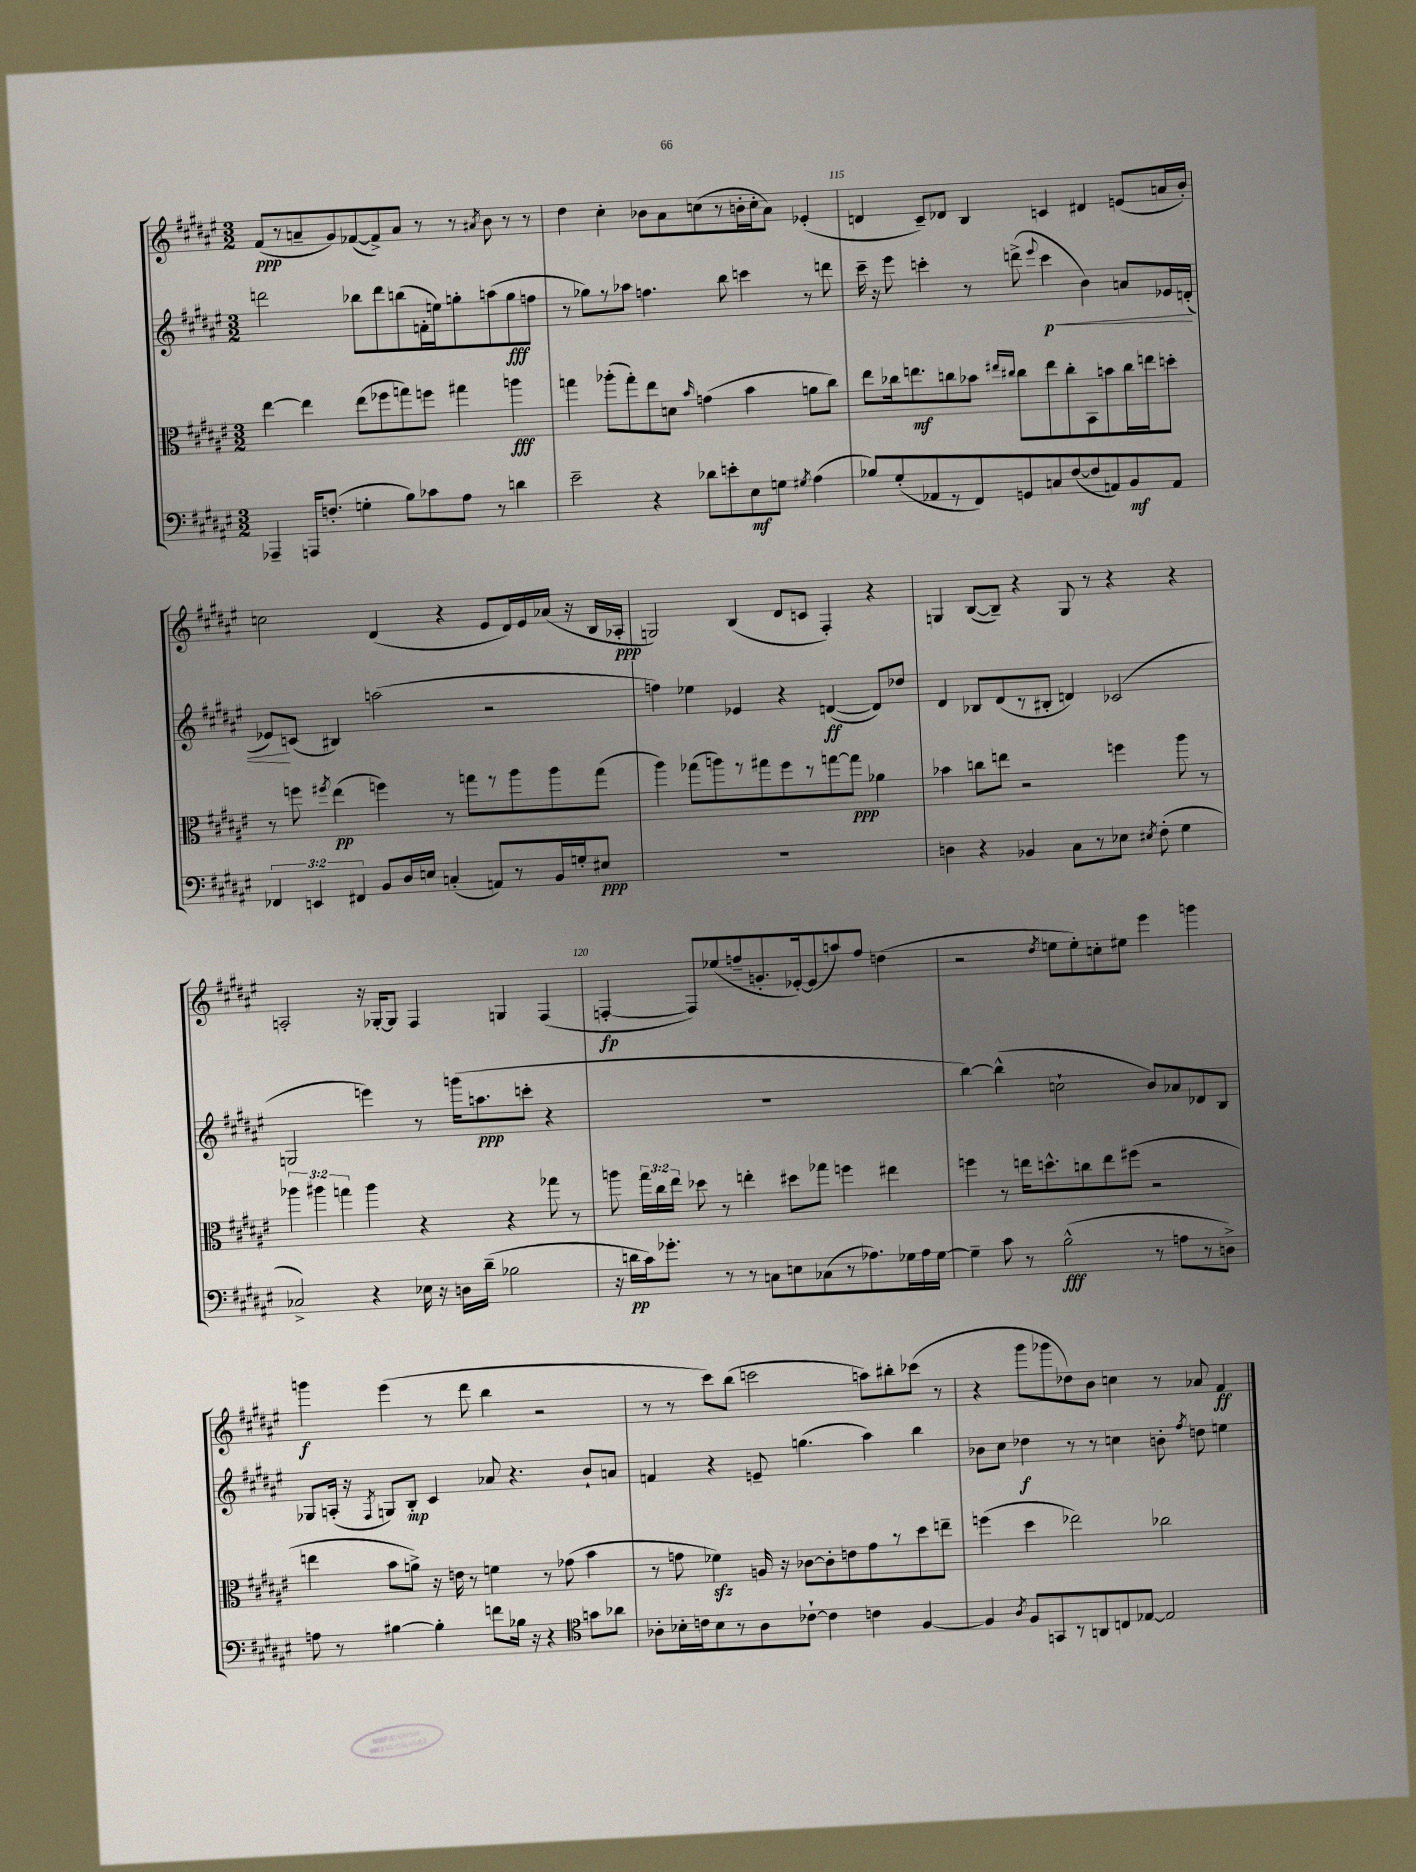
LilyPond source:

<<
\new StaffGroup <<
\new Staff = "s0" {
    \clef treble \key fis \major \numericTimeSignature \time 3/2
    \autoBeamOff fis'8[\ppp( r8 a'8-- gis'8) fes'8~( fes'8->) a'8] r8 r8 \acciaccatura { ais'8 } b'8 r8 r8 |
    dis''4 cis''4-. bes'8[ ais'8 c''8( r8 b'16-. c''16-. ais'8]) ees'4-.( |
    d'4 cis'8[--) des'8] b4 c'4 dis'4 e'8[( a'16 b'16]-.) |
    c''2 dis'4( r4 eis'8[ dis'16) eis'16 aes'16]( r16 b16[ aes16]-.\ppp |
    g2) b4( dis'8[ c'8] fis4-.) r4 |
    g4 b8[~( b8]--) r4 g8 r8 r4 r4 |
    a2-. r16 ges16[~-. ges8] fis4 g4 fis4( |
    f4~-.\fp f8[) ees''8( f''8-- g'8.-. ees'16~-.) ees'8( a''8) f''8] d''4( |
    r2 \acciaccatura { dis''8 } e''8[ e''8-.) c''8-. eis''8] eis'''4 g'''4 |
    g'''4\f eis'''4( r8 dis'''8 b''4 r2 |
    r8 r8 cis'''8[) b''8]( c'''2 a''8[) bis''8-. ces'''8]( r8 |
    r4 gis'''8[ ges'''8 des''8) b'8] c''4 r8 aes'8 fis'4\ff \bar "|." |
}
\new Staff = "s1" {
    \clef treble \key fis \major \numericTimeSignature \time 3/2
    \autoBeamOff d'''2 bes''8[ d'''8 b''8( f'16-. e''16) g''8-. a''8( g''8\fff f''8] |
    r8 ges''8[) r8 aes''8] f''4. b''8 c'''4 r8 d'''8 |
    cis'''16-- r16 eis'''8 c'''4-. r8 d'''8->( \appoggiatura { eis'''8 } c'''4\p\< b'4) a'8[ ees'16 d'16]-.( |
    ees'8[\!) c'8]( bis4) a''2( r2 |
    f''4) ees''4 ees'4 r4 d'4~\ff( d'8[) des''8] |
    dis'4 bes8[ dis'8( r8 bis8]-. d'4) ces'2( |
    g2 e'''4) r8 g'''16[( a''8.\ppp c'''8]-. r4 |
    R1. |
    b''4~) b''4-^( c''2-! b'8[) aes'8 des'8 b8] |
    ges8[ a16]-.( r16 \acciaccatura { fis8 } g8[) b8]-.\mp cis'4 aes'8 r4. b'8[-! a'8] |
    f'4 r4 e'8-- g''4.( ais''4) b''4 |
    bes'8[ cis''8] des''4\f r8 r8 c''4 b'8-. \acciaccatura { fis''8 } d''8 e''4 \bar "|." |
}
\new Staff = "s2" {
    \clef alto \key fis \major \numericTimeSignature \time 3/2 \override Staff.TupletNumber.text = #tuplet-number::calc-fraction-text
    \autoBeamOff eis''4~ eis''4 eis''8[( fes''8 g''8) f''8] gis''4 a''4\fff |
    g''4 aes''8[-.( g''8-.) eis''8 d'8] \grace { b'16 } g'4( b'4 a'8[ cis''8]) |
    eis''8[ ces''16 e''8.\mf c''8 bes'8] \grace { eis''16[ cis''16] } cis''8[ eis''8 cis''8-. b,8 b'8 cis''16 e''16 d''8]-. |
    r8 f''8 \acciaccatura { fis''8 } eis''4\pp( f''4) r8 g''8[ r8 ais''8 ais''8 g''8]( |
    ais''4) ges''8[( a''8) r8 gis''8 fis''8 r8 g''8~ g''8]\ppp aes'4 |
    bes'4 c''8[ e''8] r2 f''4 ais''8 r8 |
    \tuplet 3/2 { aes''4 ais''4 g''4 } ais''4 r4 r4 ges''8 r8 |
    a''8 \tuplet 3/2 { gis''16[ cis''16 eis''16] } des''8 r8 e''4-. dis''8[ ges''8] f''4 eis''4 |
    f''4 r8 e''16[ d''8.-^ c''8 e''8 fis''8]( r2 |
    e''4 b'8[ a'8]->) r16 e'16 r8 f'4 r8 ges'8( b'4 |
    r8 g'8 fes'4\sfz) a16 r16 ces'8[~ ces'8-. e'8 g'8 r8 dis''8 e''8]-- |
    f''4( dis''4 ees''2) ces''2 \bar "|." |
}
\new Staff = "s3" {
    \clef bass \key fis \major \numericTimeSignature \time 3/2 \override Staff.TupletNumber.text = #tuplet-number::calc-fraction-text
    \autoBeamOff aes,,4-- a,,16[ f8.]-.( g4-. b8[) ces'8 ais8] r8 d'4 |
    eis'2-- r4 des'8[ e'8-. eis8\mf g8] \acciaccatura { gis8 } ais4( |
    bes8[) gis8-.( aes,8 r8 fis,8) g,8 c8 fis8~( fis8 a,8) b,8\mf a,8] |
    \tuplet 3/2 { fes,4 e,4 fis,4 } b,8[ dis16 e16] c4-.( a,8[) r8 b,16 g16-. eis8]\ppp |
    R1. |
    d4 r4 bes,4 cis8[ r8 ees8] \acciaccatura { eis8 } fis8-.( gis4 |
    ces2->) r4 ees16 r16 d16[ dis'16]--( bes2 |
    r16 d'16[\pp cis'16) ges'8.]-. r8 r8 c8[ e8 ces8( r8 aes8.) ges16 aes16 ges16]~ |
    ges4-- cis'8 r8 b2-^\fff( r8 a8[ r8 d8]->) |
    a8 r8 bis4~ bis4-. f'8[ bes16] r16 r4 \clef tenor g'8[ aes'8] |
    aes8[-. bes16-. c'16 bes8 r8 aes8 ces'8]~-! ces'4 c'4 fis4~ |
    fis4 \acciaccatura { ais8 } fis8[ g,8 r8 a,8 c8 ees8]~ ees2 \bar "|." |
}
>>
>>
\layout { \context { \Score currentBarNumber = #113 \override BarNumber.break-visibility = ##(#f #t #t) barNumberVisibility = #(every-nth-bar-number-visible 5) } }
